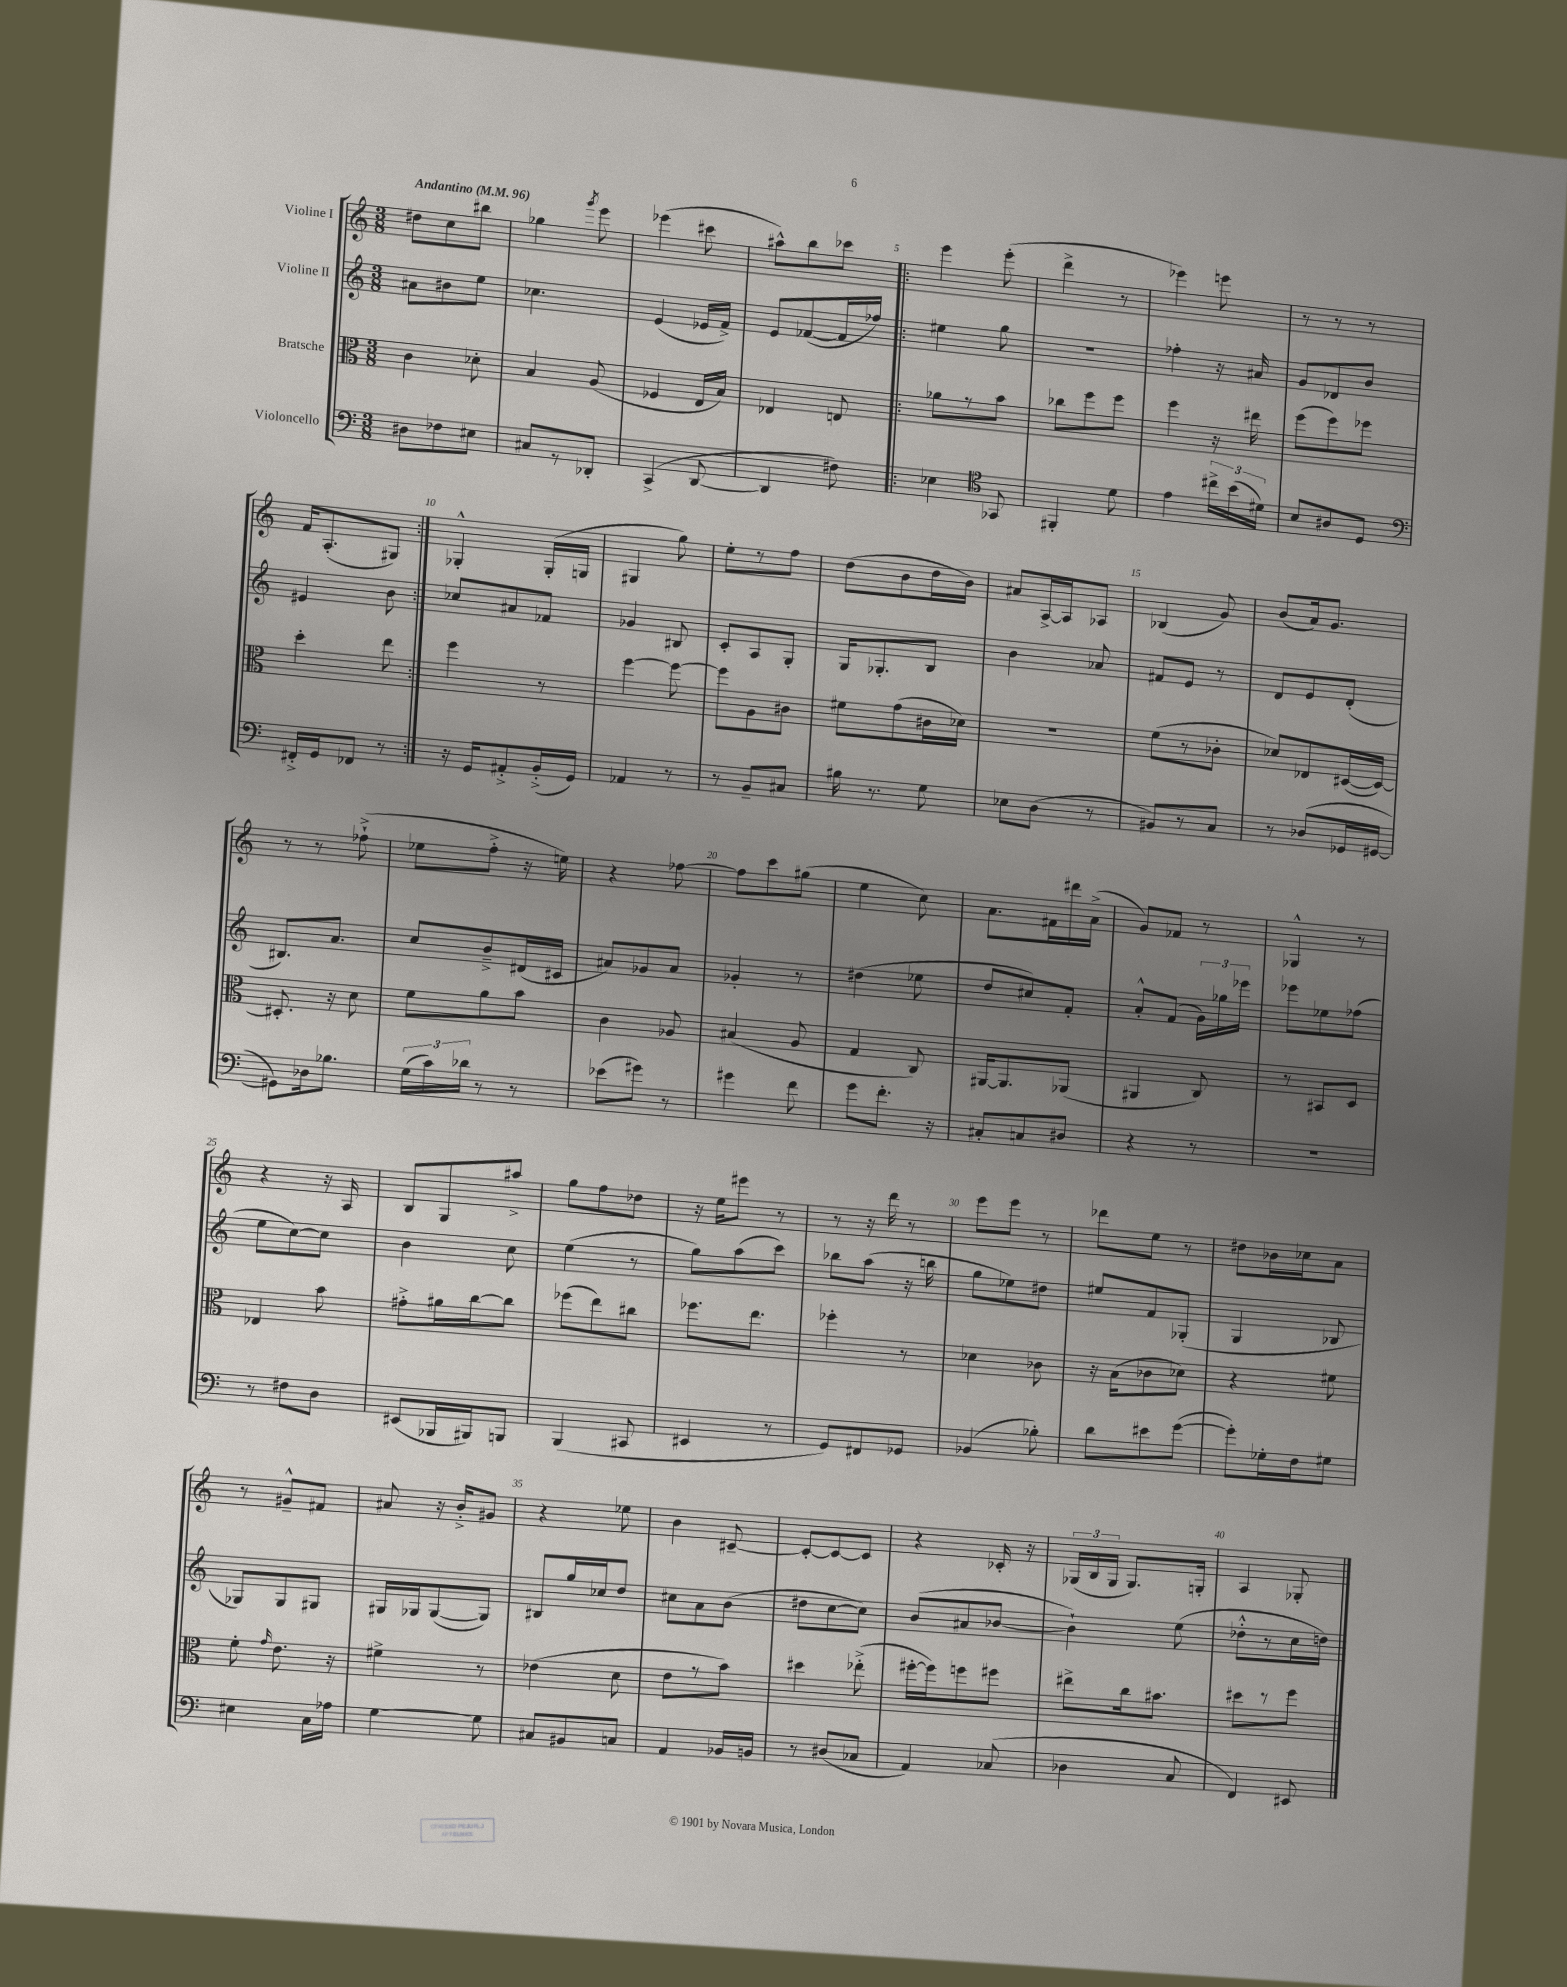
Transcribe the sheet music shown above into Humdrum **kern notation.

**kern	**kern	**kern	**kern
*part4	*part3	*part2	*part1
*staff4	*staff3	*staff2	*staff1
*I"Violoncello	*I"Bratsche	*I"Violine II	*I"Violine I
*clefF4	*clefC3	*clefG2	*clefG2
*k[]	*k[]	*k[]	*k[]
*M3/8	*M3/8	*M3/8	*M3/8
*MM96	*MM96	*MM96	*MM96
=1	=1	=1	=1
!	!	!	!LO:TX:a:B:t=Andantino
8D#X\L	4c\	8a#X\L	8dd#X\L
8F-X\	.	8b#X\	8cc\
8E#X\J	8d-X'\	8ee\J	8bb#X\J
=2	=2	=2	=2
8C#X/L	4B/	4.cc-X\	4gg-X\
8r	.	.	.
.	.	.	8qggg/
8DD-X'/J	(8A/	.	8eee\
=3	=3	=3	=3
(4CC^/	4F-X/	(4e/	(4eee-X\
[8DD/	16E/LL	16e-X/LL	8ccc#X\
.	16B/JJ)	16f^/JJ)	.
=4	=4	=4	=4
4DD/]	4E-X/	8e/L	8aa#X^^\L)
.	.	([8f-X/	8bb\
8F#X\)	8En/	16f-/L]	8ccc-X\J
.	.	16ff-X/JJ)	.
=5!|:	=5!|:	=5!|:	=5!|:
4E-X\	8a-X\L	4ee#X\	4eee\
.	8r	.	.
*clefC4	*	*	*
8GG-X/	8b\J	8gg\	(8eee'\
=6	=6	=6	=6
4FF#X'/	8cc-X\L	4.r	4ddd^\
.	8ff\	.	.
8d\	8ff\J	.	8r
=7	=7	=7	=7
4e\	4ff\	4ff-X'\	4eee-X\)
24cc#X^\LL	16r	16r	8eeen\
(24b\	.	.	.
.	16ee#X\	16a#X/	.
24d#X\JJ)	.	.	.
=8	=8	=8	=8
8B/L	(8ff\L	8g/L	8r
8A#X/	8ff\)	8d-X/	8r
8D/J	8ff-X\J	8b/J	8r
!!LO:LB:g=z
=9	=9	=9	=9
*clefF4	*	*	*
16FF#X'^/LL	4dd'\	4e#X/	16f/KL
16GG/J	.	.	(8.A'/
8FF-X/J	.	.	.
8r	8ee\	8b\	8G#X/J)
=10:|!	=10:|!	=10:|!	=10:|!
16r	4ff\	8cc-X/L	4G-X'^^/
16GG/KL	.	.	.
8AA#X'^/	.	8a#X/	.
(16BB'^/L	8r	8f-X/J	(16G-'/LL
16GG/JJ)	.	.	16Gn/JJ
=11	=11	=11	=11
4AA-X/	[4ff\	4g-X/	4G#X/
8r	8ff\_	8B#X/	8gg\)
=12	=12	=12	=12
8r	8ff\L]	8c'/L	8ee'\L
8BB~/L	8A\	8A/	8r
8C#X/J	8c#X\J	8G'/J	8ff\J
=13	=13	=13	=13
16B#X\	8f#X\L	16G/KL	(8dd\L
8.r	.	8.G-X'/	.
.	(8g\	.	8b\
8G\	16c#X\L	8B/J	16dd\L
.	16d-X\JJ)	.	16b\JJ)
=14	=14	=14	=14
8E-X\L	4.r	4b\	8a#X/L
(8D\J	.	.	[16A^/L
.	.	.	16A/J]
8r	.	8a-X/	8A-X/J
=15	=15	=15	=15
8BB#X/L)	(8f\L	8f#X/L	(4B-X/
8r	8r	8e/J	.
8C/J	8c-X'\J	8r	8g/)
=16	=16	=16	=16
8r	8d-X/L)	8d/L	(8b/L
(8D-X/L	8E-X/	8e/	16a/k)
.	.	.	8.g/J
16GG-X/L	([16D#X/L	(8d'/J	.
[16GG#X/JJ	16D#/JJ_)	.	.
!!LO:LB:g=z
=17	=17	=17	=17
8GG#X\L])	8.D#X'/]	8.B#X/L)	8r
16D-X\k	.	.	8r
8.B-X\J	16r	8.a/J	.
.	8d\	.	(8ff-X`^\
=18	=18	=18	=18
(24G\LL	8f\L	8cc/L	8ee-X\L
24c\)	.	.	.
24d-X\JJ	.	.	.
8r	8a\	8b~^/	8ff'^\J
8r	8b\J	(16d#X/L	16r
.	.	16c#X/JJ	16een\)
=19	=19	=19	=19
(8e-X\L	4c\	8a#X/L)	4r
8g#X\J)	.	8g-X/	.
8r	8A-X/	8a#/J	[8ff-X\
=20	=20	=20	=20
4g#X\	(4B#X/	4g-X'/	8ff-\L]
.	.	.	8ccc\
8f\	8A/	8r	(8gg#X\J
=21	=21	=21	=21
8g\L	4G/	(4dd#X\	4ee\
8.f'\J	.	.	.
.	8C/)	8ee-X\	8cc\)
16r	.	.	.
=22	=22	=22	=22
8C#X'/L	[16AA#X/KL	8dd/L	8.a\L
.	8.AA#/]	.	.
8Cn/	.	8cc#X/)	.
.	.	.	16f#X\L
8D#X/J	(8AA-X/J	8f'/J	16ddd#X\
.	.	.	(16a^\JJ
=23	=23	=23	=23
4r	4AA#X/	8a'^^/L	8g/L)
.	.	(8f/J	8f-X/J
8r	8C/)	24g\LL)	8r
.	.	24gg-X\	.
.	.	24eee-X\JJ	.
=24	=24	=24	=24
4.r	8r	8eee-X\L	4G-X^^/
.	8BB#X/L	8ee-X\	.
.	8D/J	(8ff-X\J	8r
!!LO:LB:g=z
=25	=25	=25	=25
8r	4E-X/	8ee\L	4r
8F#X\L	.	[8cc\)	.
8D\J	8b\	8cc\J]	16r
.	.	.	16A/
=26	=26	=26	=26
(8EE#X/L	8g#X'^\L	4b\	8B/L
16BBB-X/L	16a#X\L	.	8G/
16BBB#X/J)	[16cc\J	.	.
8BBBn/J	8cc\J]	8cc\	8aa#X^/J
=27	=27	=27	=27
(4BBB/	(8ff-X\L	(4ee\	8gg\L
.	8ee\)	.	8ff\
8CC#X/	8cc#X\J	8r	8dd-X\J
=28	=28	=28	=28
4EE#X/	8.ff-X\L	8gg\L)	16r
.	.	.	16ee\KL
.	.	(8aa\	8eee#X\J
.	8.ee\J	.	.
8r	.	8ccc\J)	8r
=29	=29	=29	=29
8GG/L)	4ff-X'\	8bb-X\L	8r
8FF#X/	.	(8aa\J	16r
.	.	.	16ddd\
8GG-X/J	8r	16r	8r
.	.	16bbn\	.
=30	=30	=30	=30
(4BB-X/	4d-X\	8gg\L	8eee\L
.	.	8ee-X\)	8eee\J
8B-X'\)	8c-X\	8dd#X\J	8r
=31	=31	=31	=31
8d\L	16r	8ee#X/L	8ddd-X\L
.	(16B\KL	.	.
8e#X\	8c-X\	8f/	8ee\J
([8g\J	8d-X\J)	(8G-X'/J	8r
=32	=32	=32	=32
8g'\L])	4r	4G/	8dd#X\L
16G-X'\L	.	.	16b-X\L
16F\J	.	.	16cc-X\J
8G#X\J	8f#X\	8B-X/	8a\J
!!LO:LB:g=z
=33	=33	=33	=33
4E#X\	8f'\	8G-X/L)	8r
.	16qqg/	.	.
.	8.e\	8G-/	8g#X~^^/L
16C\LL	.	8G#X/J	8f#X/J
16A-X\JJ	16r	.	.
=34	=34	=34	=34
[4G\	4f#X^\	16G#X/LL	8a#X/
.	.	16G-X/J	.
.	.	([8G-/	16r
.	.	.	16b'^/KL
8G\]	8r	8G-/J])	8g#X/J
=35	=35	=35	=35
8C#X/L	(4e-X\	8B#X/L	4r
8BB#X/	.	16gg/L	.
.	.	16cc-X/J	.
8Cn/J	8d\	8dd/J	8ee-X\
=36	=36	=36	=36
4AA/	8e\L	8cc#X\L	4b\
.	8r	8a\	.
16BB-X/LL	8b\J)	(8b\J	[8c#X~/
16BBn/JJ	.	.	.
=37	=37	=37	=37
8r	4dd#X\	8dd#X\L	8c#'/L_
(8D#X/L	.	[8cc\	8c#/_
8C-X/J	(8ee-X'^\	8cc\J])	8c#/J]
=38	=38	=38	=38
4AA/)	[16ff#X'\LL	(8b/L	4r
.	16ff#\J])	.	.
.	8ffn\	8a#X/	.
(8C-X/	8ff#X\J	[8b-X/J	16c-X'/
.	.	.	16r
=39	=39	=39	=39
4D-X\	8ee#X^\L	4b-`\])	(24G-X/LL
.	.	.	24B/
.	.	.	24G-/JJ
.	16cc\k	.	8.G-/L)
.	8.b#X\J	.	.
8C/	.	(8ee\	.
.	.	.	16Gn'/Jk
=40	=40	=40	=40
4FF/)	8dd#X\L	8dd-X'^^\L	4A/
.	8r	8r	.
8EE#X/	8ff\J	16cc\L	8G-X'/
.	.	16ddn\JJ)	.
==	==	==	==
*-	*-	*-	*-
